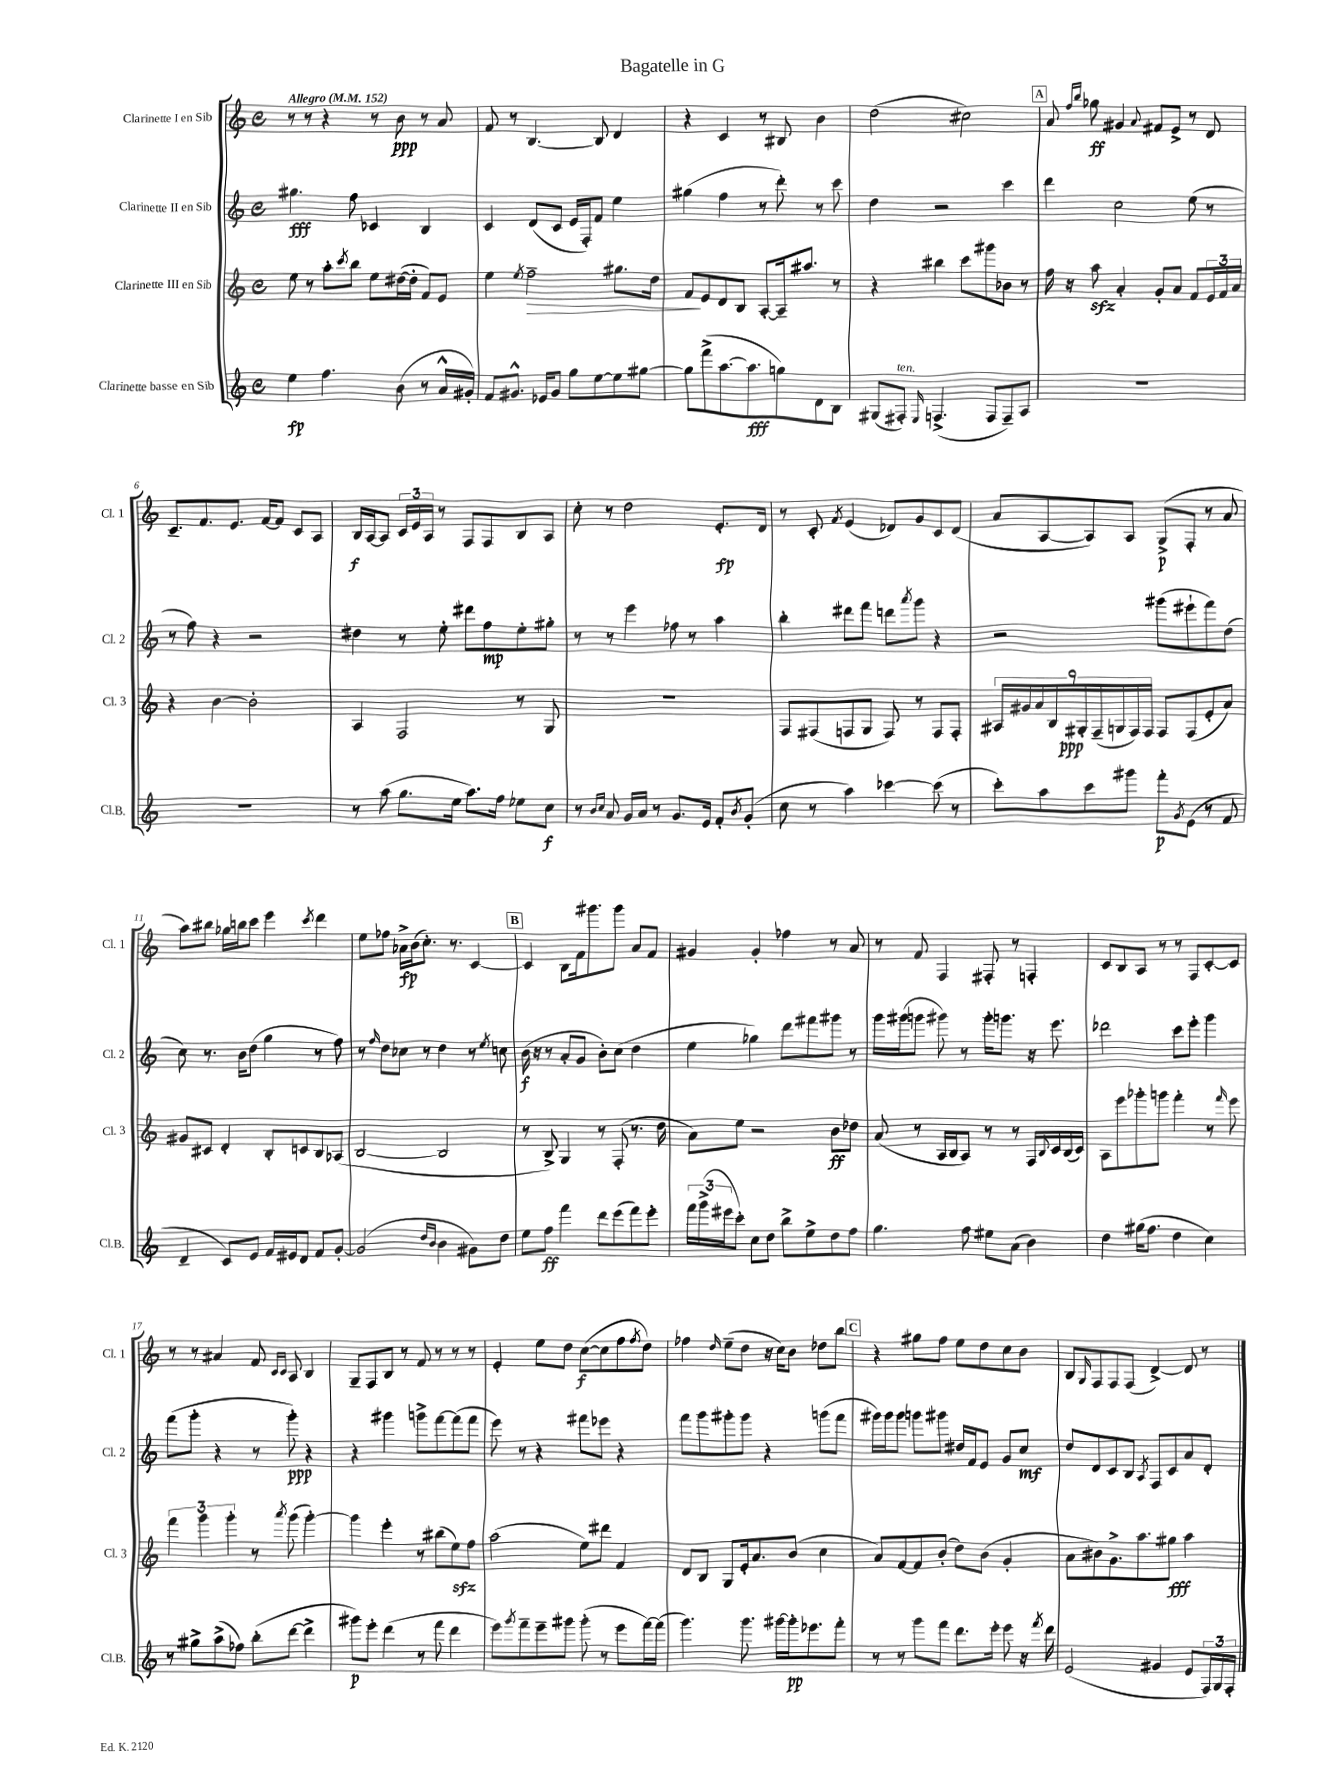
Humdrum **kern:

**kern	**kern	**kern	**kern
*staff4	*staff3	*staff2	*staff1
*clefG2	*clefG2	*clefG2	*clefG2
*k[]	*k[]	*k[]	*k[]
*M4/4	*M4/4	*M4/4	*M4/4
*met(c)	*met(c)	*met(c)	*met(c)
*MM152	*MM152	*MM152	*MM152
4ee\	8ee\	4.gg#\	8r
.	8r	.	8r
4.ff\	8aa'\L	.	4r
.	8qccc/	.	.
.	8bb\J	8ff\	.
.	8ee\L	4c-/	8r
(8b\	([16dd#\L	.	8b\
.	16dd#'\]JJ	.	.
8r	8f/L)	4B/	8r
16a^^/LL	8e/J	.	8a/
16g#'/JJ)	.	.	.
=	=	=	=
8f/L	4ee\	4c/	8f/
8.g#^^/J	.	.	8r
.	8qee/	.	.
.	2ff~\	(8d/L	[4.B/
16e-/LK	.	.	.
8g#/J	.	8c/J	.
8gg\L	.	16e/LL	.
.	.	16F'/J)	.
[8ee\	.	8f/J	8B/]
8ee\]	8.gg#\L	4ee\	4d/
[8gg#\J	.	.	.
.	16dd\Jk	.	.
=	=	=	=
8gg#\]L	8f/L	(4gg#\	4r
(8fff^\	8e/	.	.
[8.aa\	8d/	4ff\	4c/
.	8B/J	.	.
8.aa\]	.	.	.
.	[8A'/L	8r	8r
8gg\)	16A~/]k	8ddd'\)	8B#/
.	8.aa#/J	.	.
8d\	.	8r	4b\
8B\J	8r	8ccc\	.
=	=	=	=
(8G#/L	4r	4dd\	(2dd\
8F#'/J)	.	.	.
16qqE/	.	.	.
(4.F^/	4bb#\	2r	.
.	8ccc\L	.	2cc#\)
8F/L	8ggg#\	.	.
8F~/)	8b-\J	4ccc\	.
8A/J	8r	.	.
=	=	=	=
1r	16ff\	4ddd\	8a/
.	16r	.	.
.	.	.	16qqff/LL
.	.	.	16qqbb/JJ
.	8aa\	.	8gg-\
.	4a'/	2cc\	4g#/
.	.	.	8qqa/
.	8g'/L	.	8f#/L
.	8a/J	.	8e^/J
.	8f/L	(8ee\	8r
.	24e/L	8r	8d/
.	24f/	.	.
.	24a/JJ	.	.
=	=	=	=
1r	4r	8r	8.c~/L
.	.	8ff\)	.
.	.	.	8.f/
.	[4b\	4r	.
.	.	.	8.e/J
.	2b'\]	2r	.
.	.	.	[16f/LK
.	.	.	8f/]J
.	.	.	8c/L
.	.	.	8A/J
=	=	=	=
8r	4A/	4dd#\	16B/LL
.	.	.	[16A/J
(8aa\	.	.	8A/]J
8.gg\L	2F/	8r	24c/LL
.	.	.	24e/
.	.	.	24A/JJ
.	.	8ee'\	8r
16ee\Jk	.	.	.
8.aa\L)	.	8ddd#\L	8F/L
.	.	8ff\	8F/
16ff\Jk	.	.	.
8ee-\L	8r	8ee'\	8B/
8cc\J	8G/	8gg#'\J	8A/J
=	=	=	=
8r	1r	8r	8cc'\
16qqb/LL	.	.	.
16qqcc/JJ	.	.	.
8a/	.	8r	8r
16g/LL	.	4eee\	2dd\
16a/JJ	.	.	.
8r	.	.	.
8.g/L	.	8ff-\	.
.	.	8r	.
16e/Jk	.	.	.
8f'/L	.	4aa\	8.e'/L
8qb/	.	.	.
(8g'/J	.	.	.
.	.	.	16d/Jk
=	=	=	=
8cc\	8F/L	4bb'\	8r
8r	(8F#/	.	8c'/
.	.	.	8qf/
4aa\)	8F/	8ddd#\L	(4e/
.	8G/J	8fff\J	.
[4ccc-\	8F/)	8ddd\L	8d-/L)
.	.	8qaaa/	.
.	8r	8ggg\J	8g/
(8ccc-\]	8F/L	4r	8c/
8r	8F'/J	.	(8d-/J
=	=	=	=
8ccc'\L)	18A#/LL	2r	8a/L
.	18g#/	.	.
.	18a/	.	.
8aa\	.	.	[8A/
.	18B/	.	.
.	18G#'/	.	.
8ccc\	.	.	8A/])
.	(18F~/	.	.
.	18G/	.	.
8ggg#\J	.	.	8A/J
.	18F/)	.	.
.	18F/JJ	.	.
8fff'\L	8F/L	(8ggg#\L	(8G^/L
8qg/	.	.	.
(8e\J	(8F/	8eee#`\	8F'/J
8r	8e'/	8fff\)	8r
8f/	8a/J)	(8dd\J	8a/
=	=	=	=
4d~/	8g#/L	8cc\)	8aa\L)
.	8c#/J	8.r	8bb#\J
8c/L)	4d'/	.	16gg-\LL
.	.	16b\LK	16bb\J
8e/J	.	(8dd\J	8ccc\J
16f/LL	8B'/L	4gg\	4eee\
16e#/J	.	.	.
8d/J	8c/	.	.
.	.	.	8qccc/
8f/L	8B/	8r	4ddd\
[8g'/J	(8A-/J	8ff\)	.
=	=	=	=
(2g/]	[2B/	8r	8ee\L
.	.	16qqff/	.
.	.	8dd\L	8ff-\J
.	.	8cc-\J	16a-^\LL
.	.	.	(16b\J
.	.	8r	8.cc'\J)
16qqdd/LL	.	.	.
16qqb/JJ	.	.	.
4b\	2B/]	4dd\	.
.	.	.	8.r
8g#\L)	.	8r	[4c/
.	.	8qee/	.
8dd\J	.	8cc\	.
=	=	=	=
8ee\L	8r	(16b\	4c/]
.	.	16r	.
8ff\J	8B^/)	8r	.
4fff\	4G/	8a'/L	8B\L
.	.	8g/J	16f\k
.	.	.	8.ggg#\
8ddd\L	8r	8b'\L)	.
(8eee\	(8F'/	(8cc\J	8ggg#\J
8fff\)	8.r	4dd\	8a/L
8eee'\J	.	.	8f/J
.	16dd\	.	.
=	=	=	=
24fff\LL	8a\L)	4ee\	4g#/
(24ggg^\	.	.	.
24eee#\J	.	.	.
8ccc'\J)	8ee\J	.	.
8cc\L	2r	4gg-\)	4g#'/
8dd\J	.	.	.
8bb^\L	.	8ddd\L	4ff-\
8ee^\	.	8fff#\	.
8dd\	8b\L	8ggg#\J	8r
8ff\J	8dd-\J	8r	8a/
=	=	=	=
4.gg\	(8a/	16ggg\LL	8r
.	.	(16ggg#\J	.
.	8r	8ggg\J	8f/
.	16A/LL	8ggg#\)	4F/
.	16B/J	.	.
8ff\	8A/J)	8r	.
8ee#\L	8r	16ggg#'\LK	8F#'/
.	.	8.ggg\J	.
(8a\J	8r	.	8r
4b\)	16F/LL	16r	4F'/
.	8qqB/	.	.
.	16c/	8.eee\	.
.	(16B/	.	.
.	16c/JJ)	.	.
=	=	=	=
4dd\	8A\L	2ddd-\	8c/L
.	8eee\	.	8B/
(16gg#\LK	8ggg-'\	.	8A/J
8.ff\J	.	.	.
.	8ggg\J	.	8r
4dd\	4fff'\	8ccc\L	8r
.	.	8eee'\J	8F/L
4cc\)	8r	4ggg\	[8c'/
.	16qqfff/	.	.
.	8eee\	.	8c/]J
=	=	=	=
8r	6fff\	(8fff\L	8r
8gg#^\L	.	8ggg'\J	8r
.	6ggg\	.	.
(8aa^\	.	4r	4a#/
.	6ggg'\	.	.
8ff-\J)	.	.	.
(8bb'\L	8r	8r	8f/
.	.	.	16qqc/LL
.	8qaaa/	.	16qqc/JJ
[8ddd\J	(8ggg\	8ggg'\)	8A/
4ddd^\]	[4ggg'\)	4r	4B/
=	=	=	=
8ggg#\L)	4ggg\]	4r	8G~/L
8eee'\J	.	.	8F/
(4ddd\	4eee'\	4ggg#\	8B/J
.	.	.	8r
8r	8r	8ggg^\L	8f/
8fff\	(8bb#\L	[8fff\	8r
4ddd\	8ee\)	(8fff\]	8r
.	8ff\J	8fff\J	8r
=	=	=	=
8eee\L)	(2aa\	8eee\)	4e'/
8qggg/	.	.	.
8fff~\	.	8r	.
8eee~\	.	4r	8ee\L
8ggg#\J	.	.	8dd\J
(8ggg#'\	8ee\L)	8fff#\L	([8cc\L
8r	8ddd#\J	8eee-\J	8cc\]
8eee\L	4f/	4r	8ff\
.	.	.	8qff/
[16fff\L)	.	.	8dd\J)
(16fff\]JJ	.	.	.
=	=	=	=
4.ggg\)	8d/L	8fff\L	4ff-\
.	8B/J	8ggg\	.
.	.	.	16qqdd/
.	8G/L	8ggg#'\	(8ee~\L
8.ggg\	16e'/k	8ggg#\J	8dd\J
.	8.a/	.	.
.	.	4r	16r
[16ggg#\LL	.	.	16cc\LK)
16ggg#'\]J	(8b/J	.	8b\J
8.eee-\	.	.	.
.	4cc\	(8ggg\L	8dd-\L
8fff'\J	.	8fff\J	8bb\J
=	=	=	=
8r	8a/L)	16ggg#\LL)	4r
.	.	16ggg#\J	.
8r	[8f/	8ggg#\J	.
8ggg\L	8f/]	8ggg\L	8gg#\L
8fff\J	(8b'/J	8ggg#\J	8ff\J
8.ddd\L	8dd\L)	16dd#/LL	8ee\L
.	.	16f/J	.
.	(8b\J	8e/J	8dd\
16eee'\Jk	.	.	.
8eee\	4g'/	8g/L	8cc\
16r	.	8cc/J	8b\J
8qfff/	.	.	.
16ddd\	.	.	.
=	=	=	=
(2e/	8a\L	8dd/L	8B/L
.	.	.	16qqG/
.	8b#\)	8d/	8F/
.	8.g^\	8c/	8F/
.	.	8B/J	(8F/J
.	8.aa\	.	.
.	.	8qA/	.
4g#/	.	8F/L	[4d^/)
.	8gg#\J	8c/	.
8e/L	4aa\	8a/	8d/]
24F/L)	.	8d'/J	8r
24G/	.	.	.
24F'/JJ	.	.	.
==	==	==	==
*-	*-	*-	*-
